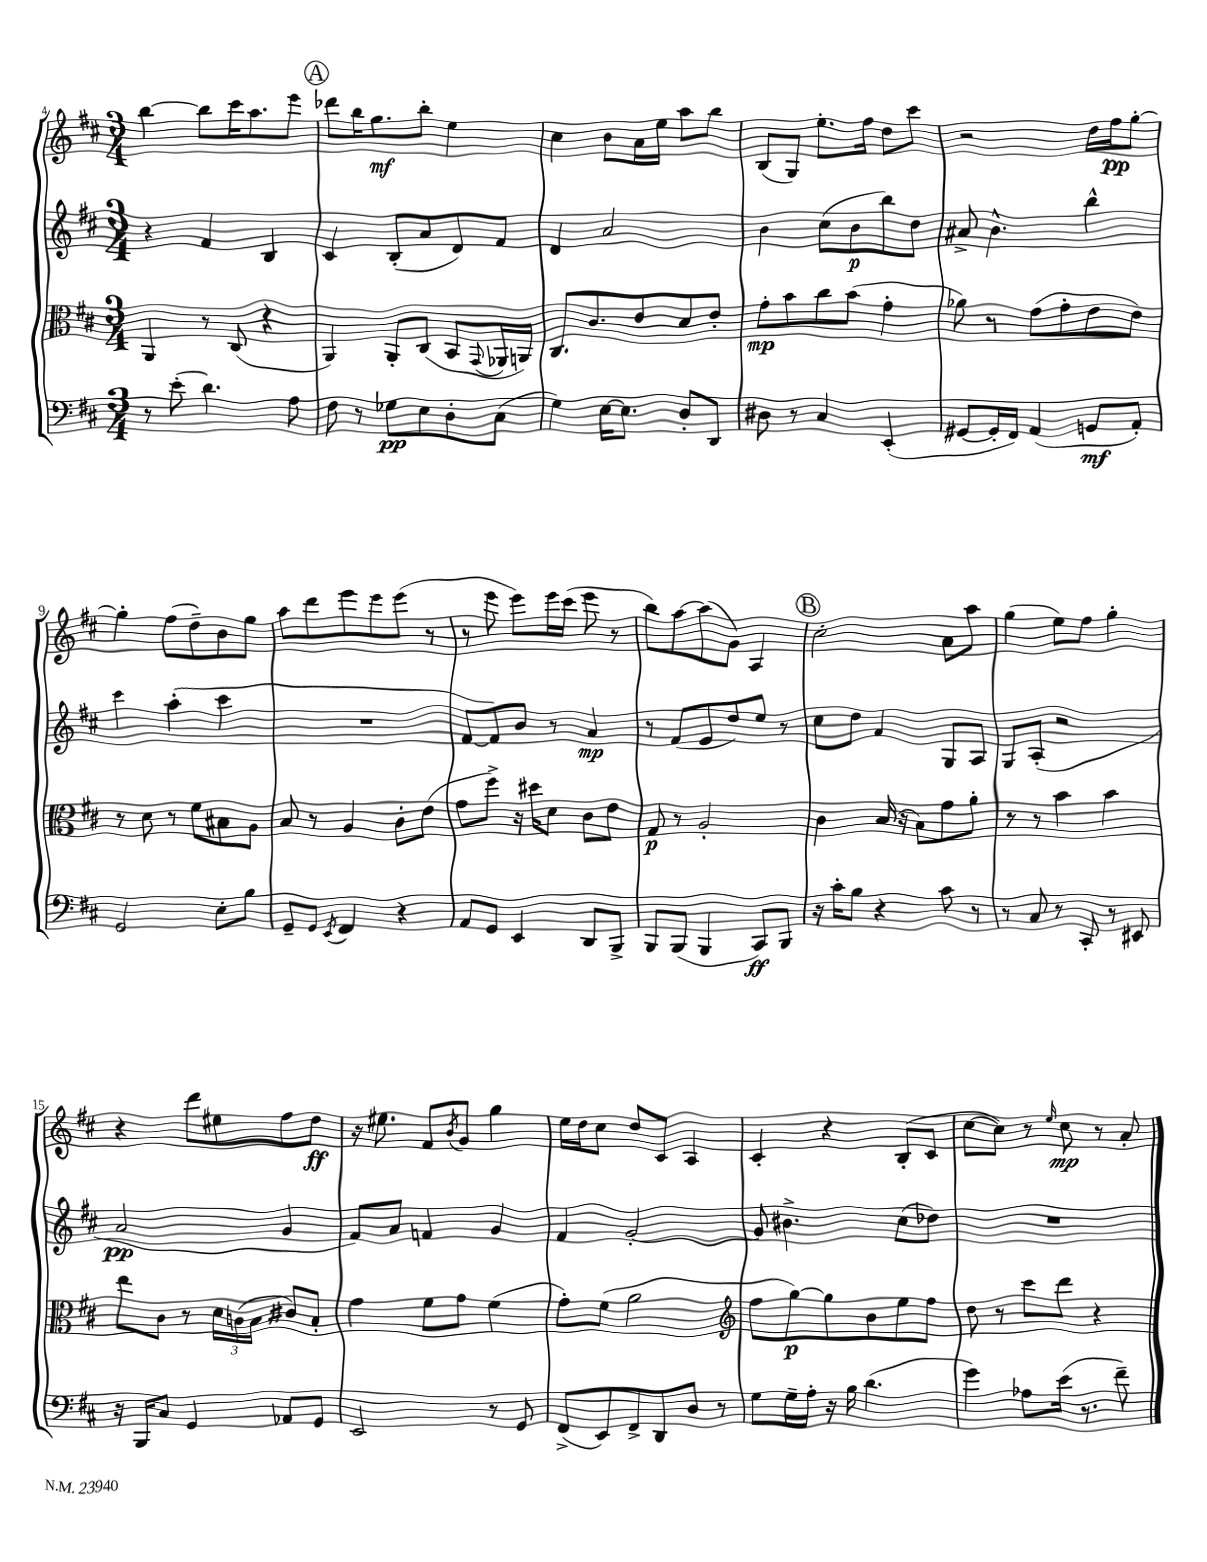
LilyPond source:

<<
\new StaffGroup <<
\new Staff = "s0" {
    \clef treble \key d \major \numericTimeSignature \time 3/4
    b''4~ b''8 cis'''16 a''8. e'''8 |
    \mark \markup { \circle "A" } des'''8 b''16 g''8.\mf b''8-. e''4 |
    cis''4 b'8 a'16 e''16 a''8 b''8 |
    b8( g8) e''8.-. fis''16 d''8 cis'''8 |
    r2 d''16 fis''16\pp g''8~-. |
    g''4-. fis''8( d''8--) b'8 g''8 |
    a''8 d'''8 e'''8 e'''8 e'''8( r8 |
    r8 e'''8 e'''8) e'''16 cis'''16( e'''8 r8 |
    b''8) a''8~ a''8( g'8) a4 |
    \mark \markup { \circle "B" } cis''2-. a'8 a''8 |
    g''4( e''8) fis''8 g''4-. |
    r4 d'''8 eis''8 fis''8 d''8\ff |
    r16 eis''8. fis'8 \acciaccatura { b'8 } g'8 g''4 |
    e''16 d''16 cis''8 d''8 cis'8 a4 |
    cis'4-. r4 b8-.( cis'8 |
    cis''8~ cis''8) r8 \grace { e''16 } cis''8\mp r8 a'8-. \bar "|." |
}
\new Staff = "s1" {
    \clef treble \key d \major \numericTimeSignature \time 3/4
    r4 fis'4 b4 |
    \mark \markup { \circle "A" } cis'4 b8-.( a'8 d'8) fis'8 |
    d'4 a'2 |
    b'4 cis''8( b'8\p b''8) d''8 |
    ais'8-> b'4.-^ b''4-^ |
    cis'''4 a''4-.( cis'''4 |
    R2. |
    fis'8~ fis'8) b'8 r8 a'4\mp |
    r8 fis'8( e'8 d''8) e''8 r8 |
    \mark \markup { \circle "B" } cis''8 d''8 fis'4 g8 a8 |
    g8 a8-.( r2 |
    a'2\pp g'4 |
    fis'8) a'8 f'4 g'4 |
    fis'4 g'2~-. |
    g'8 bis'4.-> cis''8( des''8) |
    R2. \bar "|." |
}
\new Staff = "s2" {
    \clef alto \key d \major \numericTimeSignature \time 3/4
    a,4 r8 cis8( r4 |
    \mark \markup { \circle "A" } a,4) a,8-. cis8( b,8 \appoggiatura { g,8 } aes,16 a,16) |
    cis8. cis'8. e'8 d'8 e'8-. |
    g'8-.\mp b'8 cis''8 b'8( g'4-. |
    aes'8) r8 g'8( g'8-. e'8 e'8) |
    r8 d'8 r8 fis'8 bis8 a8 |
    b8 r8 a4 cis'8-. e'8( |
    g'8 fis''8->) r16 dis''16 d'8 cis'8 e'8 |
    g8\p r8 a2-. |
    \mark \markup { \circle "B" } cis'4 b16( r16 b8) g'8 a'8-. |
    r8 r8 b'4 b'4 |
    e''8 cis'8 r8 \tuplet 3/2 { d'16 c'16( b16 } cis'8) b8-. |
    g'4 fis'8 g'8 fis'4( |
    g'8-.) fis'8( a'2 |
    \clef treble fis''8 g''8~\p) g''8 b'8 e''8 fis''8 |
    d''8 r8 cis'''8 d'''8 r4 \bar "|." |
}
\new Staff = "s3" {
    \clef bass \key d \major \numericTimeSignature \time 3/4
    r8 e'8-.( d'4.) a8 |
    \mark \markup { \circle "A" } fis8 r8 ges8\pp e8 d8-. cis8( |
    g4) e16~ e8. d8-. d,8 |
    dis8 r8 cis4 e,4-.( |
    gis,8~ gis,16-. fis,16) a,4( g,8\mf a,8-.) |
    g,2 e8-. b8 |
    g,8-- g,8 \acciaccatura { e,8 } fis,4 r4 |
    a,8 g,8 e,4 d,8 b,,8-> |
    b,,8 b,,8( b,,4 cis,8\ff) b,,8 |
    \mark \markup { \circle "B" } r16 cis'16-. b8 r4 cis'8 r8 |
    r8 cis8 r8 cis,8-. r8 eis,8 |
    r16 b,,16 cis8 g,4 aes,8 g,8 |
    e,2 r8 g,8 |
    fis,8->( e,8) fis,8-> d,8 d8 r8 |
    g8 g16-- a16-. r16 b16 d'4.( |
    g'4) aes8 e'16( r8. fis'8--) \bar "|." |
}
>>
>>
\layout { \context { \Score currentBarNumber = #4 } }
